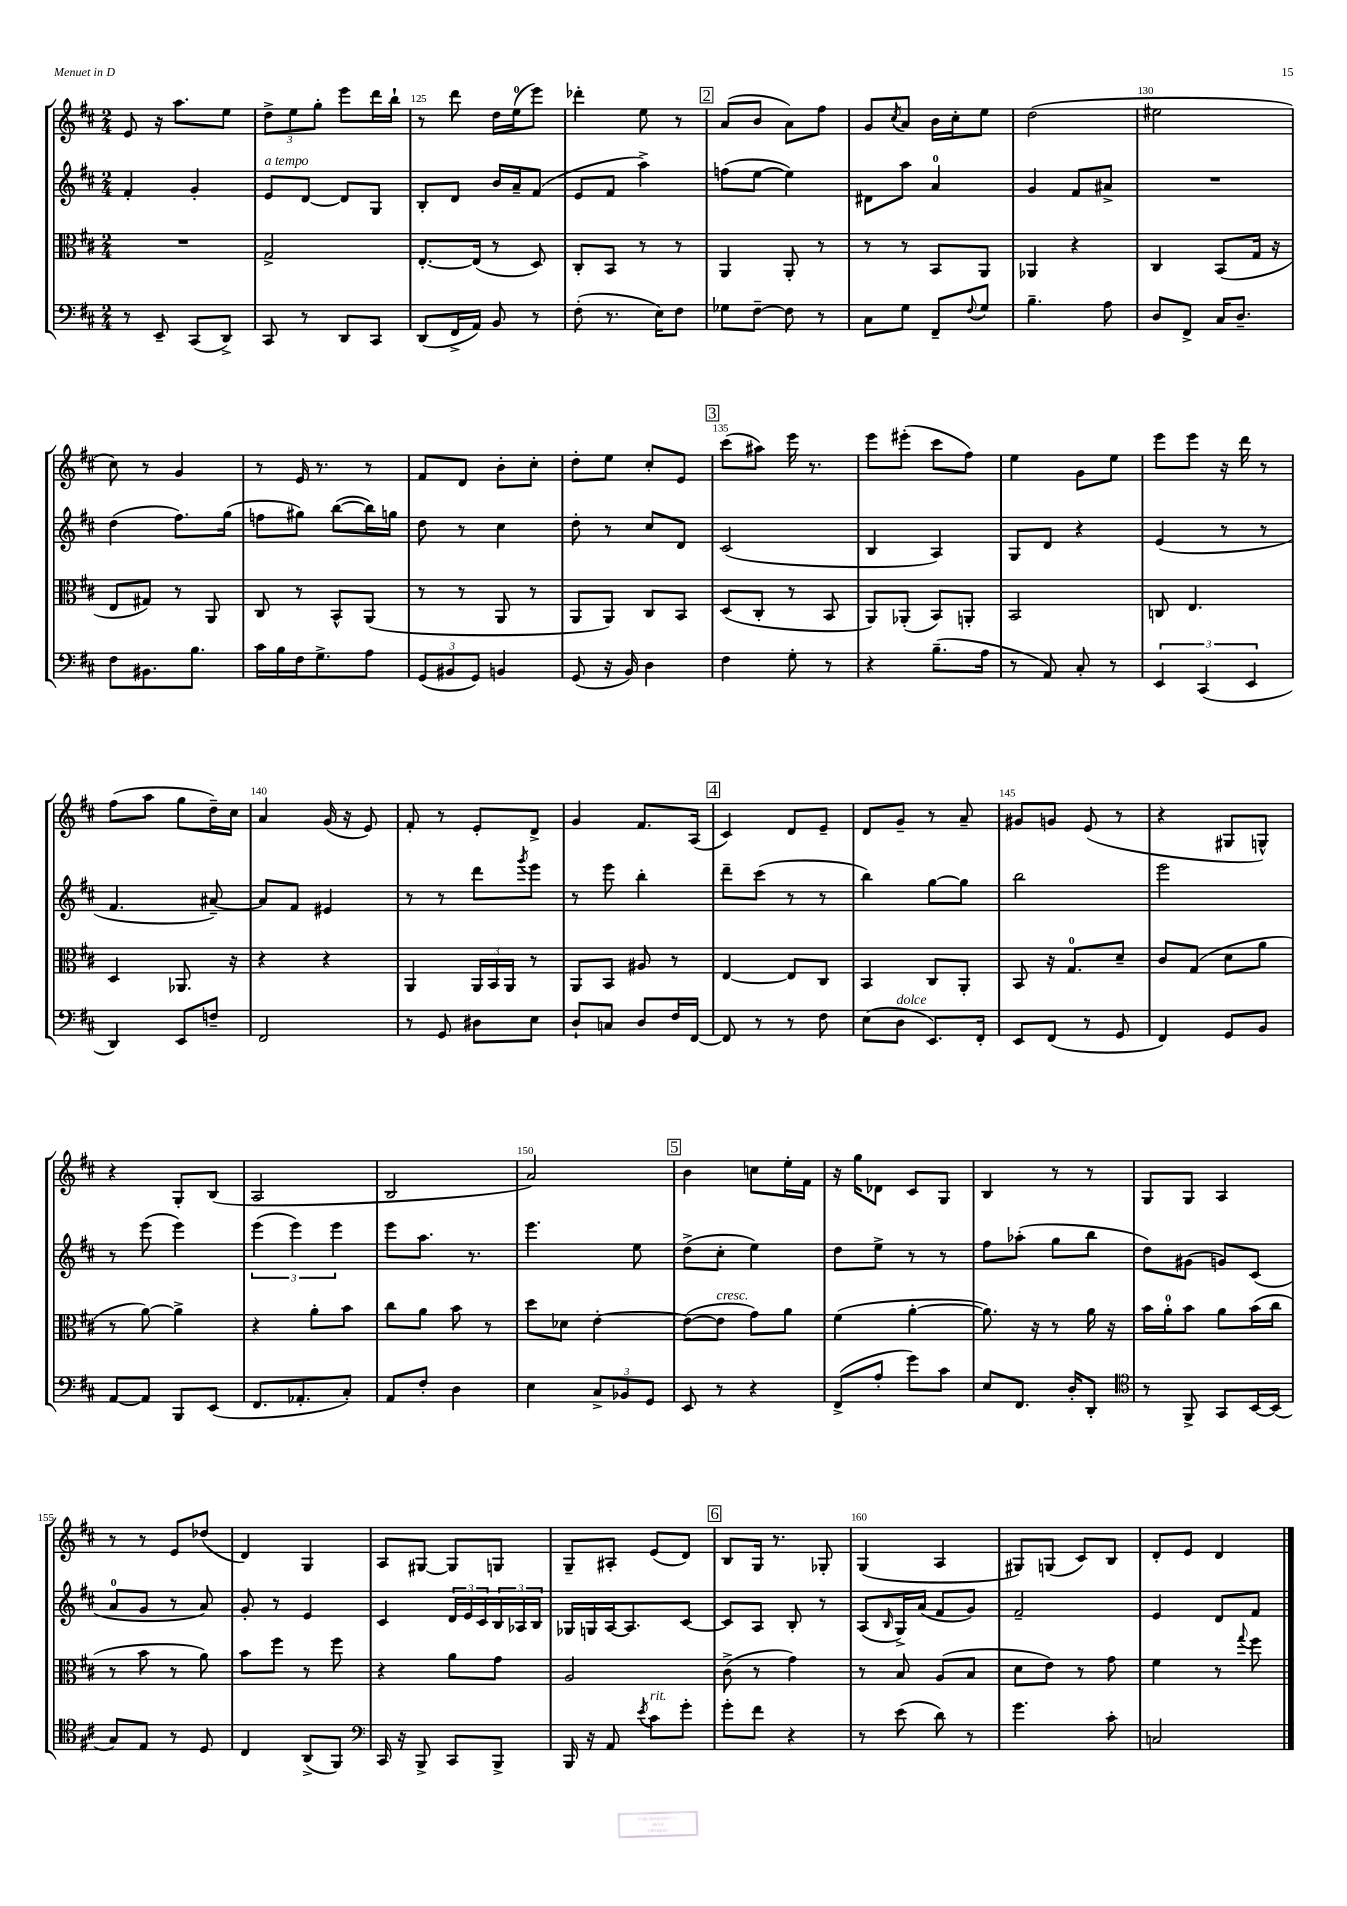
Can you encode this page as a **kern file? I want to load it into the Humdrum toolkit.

**kern	**kern	**kern	**kern
*staff4	*staff3	*staff2	*staff1
*clefF4	*clefC3	*clefG2	*clefG2
*k[f#c#]	*k[f#c#]	*k[f#c#]	*k[f#c#]
*M2/4	*M2/4	*M2/4	*M2/4
8r	2r	4f#'/	8e/
8EE~/	.	.	16r
.	.	.	8.aa\L
(8CC#/L	.	4g'/	.
8DD^/J)	.	.	8ee\J
=	=	=	=
8CC#/	2G^/	8e/L	12dd^\L
.	.	.	12ee\
8r	.	[8d/J	.
.	.	.	12gg'\J
8DD/L	.	8d/]L	8eee\L
8CC#/J	.	8G/J	16ddd\L
.	.	.	16bb`\JJ
=	=	=	=
(8DD/L	[8.E'/L	8B'/L	8r
16FF#^/L	.	8d/J	8ddd\
16AA/JJ)	(16E/]Jk	.	.
8BB/	8r	16b/LL	16dd\LL
.	.	16a~/J	(16ee\J
8r	8D/)	(8f#/J	8eee\J)
=	=	=	=
(8F#'\	8C#'/L	8e/L	4ddd-'\
8.r	8BB/J	8f#/J	.
.	8r	4aa^\)	8ee\
16E\LK)	.	.	.
8F#\J	8r	.	8r
=	=	=	=
8G-\L	4AA/	(8ff\L	(8a/L
[8F#~\J	.	[8ee\J	8b/J
8F#\]	8AA'/	4ee\])	8a\L)
8r	8r	.	8ff#\J
=	=	=	=
8C#\L	8r	8d#\L	8g/L
.	.	.	8qcc#/
8G\J	8r	8aa\J	8a/J
8FF#~/L	8BB/L	4a/	16b\LL
.	.	.	16cc#'\J
8qqF#/	.	.	.
8G/J	8AA/J	.	8ee\J
=	=	=	=
4.B~\	4AA-/	4g/	(2dd\
.	4r	8f#/L	.
8A\	.	8a#^/J	.
=	=	=	=
8D/L	4C#/	2r	2ee#\
8FF#^/J	.	.	.
16C#/LK	(8BB/L	.	.
8.D~/J	.	.	.
.	16G/Jk	.	.
.	16r	.	.
=	=	=	=
8F#\L	8E/L	(4dd\	8cc#\)
8.BB#\	8G#/J)	.	8r
.	8r	8.ff#\L)	4g/
8.B\J	.	.	.
.	8AA/	.	.
.	.	(16gg\Jk	.
=	=	=	=
16c#\LL	8C#/	8ff\L	8r
16B\	.	.	.
16F#\J	8r	8gg#\J)	16e/
8.G^\	.	.	8.r
.	8BB^^/L	([8bb\L	.
8A\J	(8AA/J	16bb\]L)	8r
.	.	16gg\JJ	.
=	=	=	=
(12GG/L	8r	8dd\	8f#/L
12BB#/	.	.	.
.	8r	8r	8d/J
12GG/J)	.	.	.
4BB/	8AA/	4cc#\	8b'\L
.	8r	.	8cc#'\J
=	=	=	=
(8GG/	8AA/L	8dd'\	8dd'\L
16r	8AA/J)	8r	8ee\J
16BB/)	.	.	.
4D\	8C#/L	8cc#/L	8cc#'/L
.	8BB/J	8d/J	8e/J
=	=	=	=
4F#\	(8D/L	(2c#/	(8ccc#\L
.	8C#'/J	.	8aa#\J)
8G'\	8r	.	16eee\
.	.	.	8.r
8r	8BB/	.	.
=	=	=	=
4r	8AA/L)	4B/	8eee\L
.	(8AA-'/J	.	(8eee#'\J
(8.B~\L	8BB/L)	4A/)	8ccc#\L
.	8AA'/J	.	8ff#\J)
16A\Jk	.	.	.
=	=	=	=
8r	2BB/	8G/L	4ee\
8AA/)	.	8d/J	.
8C#'/	.	4r	8g\L
8r	.	.	8ee\J
=	=	=	=
6EE/	8C/	(4e/	8eee\L
.	4.E/	.	8eee\J
(6CC#/	.	.	.
.	.	8r	16r
.	.	.	16ddd\
6EE/	.	.	.
.	.	8r	8r
=	=	=	=
4DD/)	4D/	4.f#/	(8ff#\L
.	.	.	8aa\J
8EE/L	8.AA-/	.	8gg\L
8F~/J	.	[8a#~/)	16dd~\L)
.	16r	.	16cc#\JJ
=	=	=	=
2FF#/	4r	8a#/]L	4a/
.	.	8f#/J	.
.	4r	4e#/	(16g/
.	.	.	16r
.	.	.	8e/)
=	=	=	=
8r	4AA/	8r	8f#'/
8GG/	.	8r	8r
8D#\L	24AA/LL	8ddd\L	8e'/L
.	24BB/	.	.
.	24AA/JJ	.	.
.	.	8qggg/	.
8E\J	8r	8eee\J	8d^/J
=	=	=	=
8D`/L	8AA/L	8r	4g/
8C/J	8BB/J	8eee\	.
8D/L	8A#/	4bb'\	8.f#/L
16F#/L	8r	.	.
[16FF#/JJ	.	.	(16A/Jk
=	=	=	=
8FF#/]	[4E/	8ddd~\L	4c#/)
8r	.	(8ccc#\J	.
8r	8E/]L	8r	8d/L
8F#\	8C#/J	8r	8e~/J
=	=	=	=
(8E\L	4BB/	4bb\)	8d/L
8D\J	.	.	8g~/J
8.EE/L)	8C#/L	[8gg\L	8r
.	8AA'/J	8gg\]J	8a~/
16FF#'/Jk	.	.	.
=	=	=	=
8EE/L	8BB/	2bb\	8g#/L
(8FF#/J	16r	.	8g/J
.	8.G/L	.	.
8r	.	.	(8e/
8GG/	8d~/J	.	8r
=	=	=	=
4FF#/)	8c#/L	2eee\	4r
.	(8G/J	.	.
8GG/L	8d\L	.	8G#/L
8BB/J	8a\J	.	8G^^/J)
=	=	=	=
[8AA/L	8r	8r	4r
8AA/]J	[8a\)	(8eee\	.
8BBB/L	4a^\]	4eee\)	8G'/L
(8EE/J	.	.	(8B/J
=	=	=	=
8.FF#/L	4r	(6eee\	2A/
.	.	6eee\)	.
8.AA-'/	.	.	.
.	8a'\L	.	.
.	.	6eee\	.
8C#'/J)	8b\J	.	.
=	=	=	=
8AA/L	8cc#\L	8eee\L	2B/
8F#'/J	8a\J	8.aa\J	.
4D\	8b\	.	.
.	.	8.r	.
.	8r	.	.
=	=	=	=
4E\	8dd\L	4.eee\	2a/)
.	8d-\J	.	.
12C#^/L	[4e'\	.	.
12BB-/	.	.	.
.	.	8ee\	.
12GG/J	.	.	.
=	=	=	=
8EE/	(8e\_L	(8dd^\L	4b\
8r	8e\]J	8cc#'\J	.
4r	8g\L)	4ee\)	8cc\L
.	8a\J	.	16ee'\L
.	.	.	16f#\JJ
=	=	=	=
(8FF#^/L	(4f#\	8dd\L	16r
.	.	.	16gg\LK
8A'/J	.	8ee^\J	8d-\J
8g\L)	[4a'\	8r	8c#/L
8c#\J	.	8r	8G/J
=	=	=	=
8E/L	8.a\])	8ff#\L	4B/
8.FF#/J	.	(8aa-'\J	.
.	16r	.	.
.	8r	8gg\L	8r
16D'/LK	.	.	.
8DD'/J	16a\	8bb\J	8r
.	16r	.	.
=	=	=	=
*clefC4	*	*	*
8r	16b\LL	8dd\L)	8G/L
.	16a'\J	.	.
8FF#^/	8b\J	(8g#\J	8G/J
8GG/L	8a\L	8g/L)	4A/
[16BB/L	(16b\L	(8c#/J	.
(16BB/]JJ	16cc#\JJ	.	.
=	=	=	=
8G/L)	8r	8a/L	8r
8E/J	8b\	8g/J	8r
8r	8r	8r	8e/L
8D/	8a\)	8a/)	(8dd-/J
=	=	=	=
4C#/	8b\L	8g'/	4d/)
.	8ff#\J	8r	.
(8AA^/L	8r	4e/	4G/
8FF#/J)	8ff#\	.	.
=	=	=	=
*clefF4	*	*	*
16CC#/	4r	4c#/	8A/L
16r	.	.	.
8BBB^/	.	.	[8G#/J
8CC#/L	8a\L	24d/LL	8G#/]L
.	.	24e/	.
.	.	24c#/	.
8BBB^/J	8g\J	24B/	8G/J
.	.	24A-/	.
.	.	24B/JJ	.
=	=	=	=
16BBB/	2A/	16G-/LL	8G~/L
16r	.	16G/	.
8AA/	.	[16A/J	8A#'/J
.	.	8.A/]	.
8qe/	.	.	.
8c#\L	.	.	(8e/L
8g'\J	.	[8c#/J	8d/J)
=	=	=	=
8g'\L	(8c#^\	8c#/]L	8B/L
8f#\J	8r	8A/J	16G/Jk
.	.	.	8.r
4r	4g\)	8B'/	.
.	.	8r	8G-'/
=	=	=	=
8r	8r	(8A/L	(4G/
.	.	16qqB/	.
(8e\	8B/	16G^/L)	.
.	.	(16a/JJ	.
8d\)	(8A/L	8f#/L	4A/
8r	8B/J	8g/J)	.
=	=	=	=
4.g\	8d\L	2f#~/	8G#/L)
.	8e\J)	.	(8G/J
.	8r	.	8c#/L)
8c#'\	8g\	.	8B/J
=	=	=	=
2C/	4f#\	4e/	8d'/L
.	.	.	8e/J
.	8r	8d/L	4d/
.	8qqgg/	.	.
.	8ff#\	8f#/J	.
==	==	==	==
*-	*-	*-	*-
